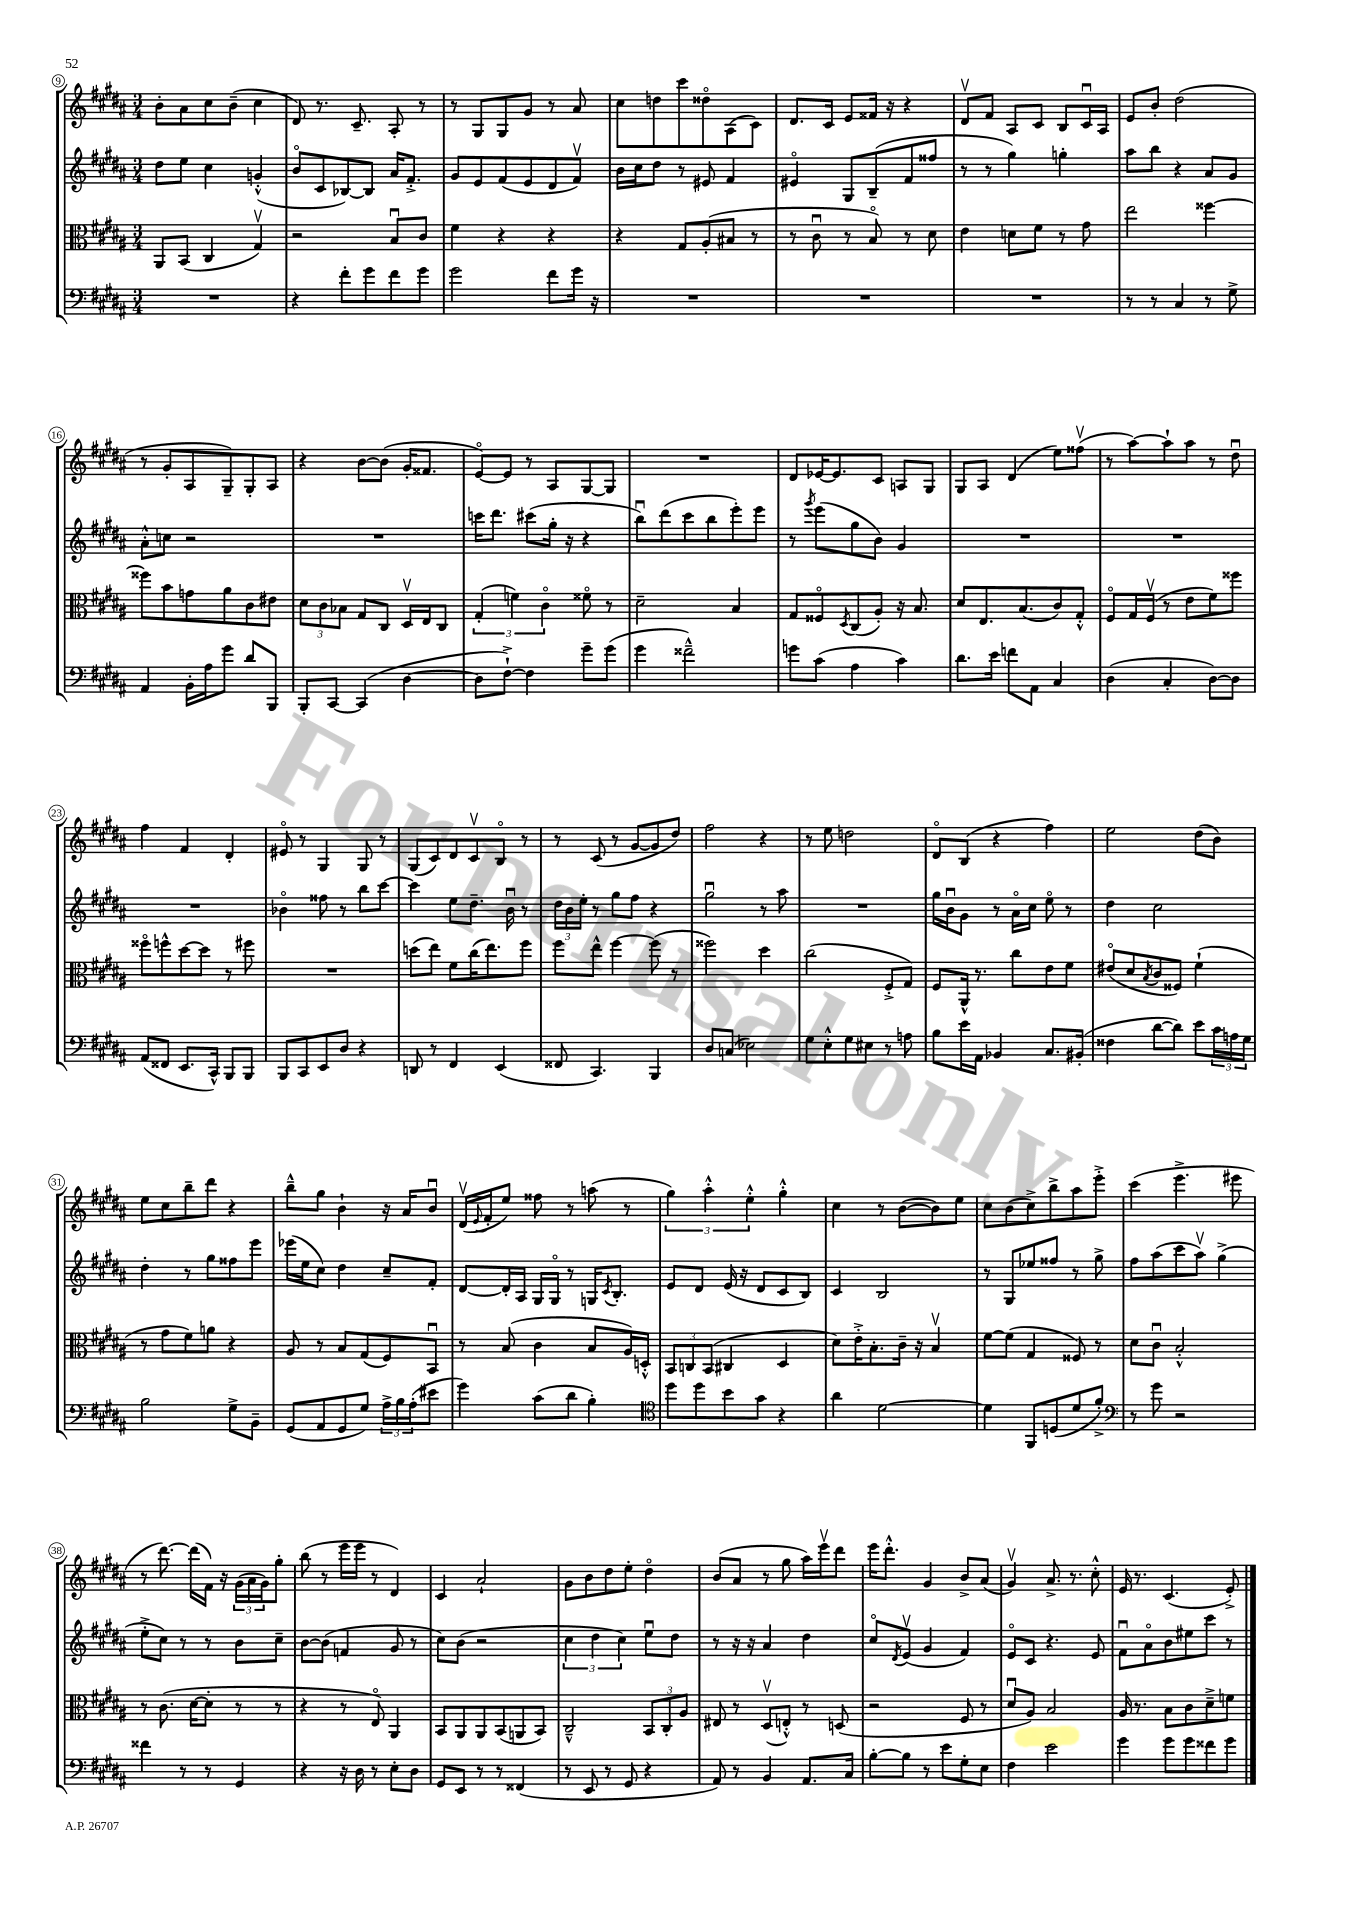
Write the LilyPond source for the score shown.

<<
\new StaffGroup <<
\new Staff = "s0" {
    \clef treble \key b \major \numericTimeSignature \time 3/4
    b'8-. ais'8 cis''8 b'8--( cis''4 |
    dis'8) r8. cis'8.-- ais8-. r8 |
    r8 gis8 gis8 gis'8 r8 ais'8 |
    cis''8 d''8 cis'''8 disis''8\flageolet ais8( cis'8) |
    dis'8. cis'16 e'8 fisis'16 r16 r4 |
    dis'8\upbow fis'8 ais8 cis'8 b8 cis'16\downbow ais16 |
    e'8 b'8-. dis''2( |
    r8 gis'8-. ais8 gis8--) gis8-. ais8 |
    r4 b'8~ b'8( gis'16-. fisis'8. |
    e'8~\flageolet) e'8 r8 ais8 gis8~ gis8 |
    R2. |
    dis'8 ees'16~ ees'8. cis'8 a8 gis8 |
    gis8 ais8 dis'4( e''8) fisis''8\upbow( |
    r8 ais''8~) ais''8-! ais''8 r8 dis''8\downbow |
    fis''4 fis'4 dis'4-. |
    eis'8\flageolet r8 gis4 gis8 r8 |
    gis8( cis'8) dis'8 cis'8\upbow b8\flageolet r8 |
    r8 cis'8( r8 gis'8~ gis'8 dis''8) |
    fis''2 r4 |
    r8 e''8 d''2 |
    dis'8\flageolet b8( r4 fis''4) |
    e''2 dis''8( b'8) |
    e''8 cis''8 b''8-- dis'''8 r4 |
    b''8---^ gis''8 b'4-! r16 ais'16 b'8\downbow |
    dis'16\upbow( \appoggiatura { e'8 } fis'16-. e''8) fisis''8 r8 a''8( r8 |
    \tuplet 3/2 { gis''4) ais''4-.-^ e''4-.-^ } gis''4-.-^ |
    cis''4 r8 b'8~( b'8) e''8 |
    cis''8 b'8( cis''8->) b''8-> ais''8 e'''8-.-> |
    cis'''4( e'''4.-> eis'''8 |
    r8 dis'''8.~) dis'''16( fis'16) r16 \tuplet 3/2 { gis'16( ais'16 gis'16) } gis''8-. |
    b''8( r8 e'''16 e'''16 r8 dis'4) |
    cis'4 ais'2-! |
    gis'8 b'8 dis''8 e''8-. dis''4\flageolet |
    b'8( ais'8 r8 gis''8 ais''16) e'''16\upbow dis'''8 |
    e'''16 dis'''8.-.-^ gis'4 b'8-> ais'8( |
    gis'4\upbow) ais'8.-> r8. cis''8-.-^ |
    e'16 r8. cis'4.( e'8-.->) \bar "|." |
}
\new Staff = "s1" {
    \clef treble \key b \major \numericTimeSignature \time 3/4
    dis''8 e''8 cis''4 g'4-.-^( |
    b'8\flageolet cis'8 bes8~) bes8 ais'16 fis'8.-.-> |
    gis'8 e'8 fis'8( e'8 dis'8 fis'8\upbow) |
    b'16 cis''16 dis''8 r8 eis'8 fis'4 |
    eis'4\flageolet gis8 b8--( fis'8 fisis''8 |
    r8 r8 gis''4) g''4-. |
    ais''8 b''8 r4 ais'8 gis'8 |
    ais'8-.-^ c''8 r2 |
    R2. |
    c'''16 dis'''8. cis'''8( gis''16-. r16 r4 |
    b''8\downbow) dis'''8( cis'''8 b''8 e'''8-.) e'''8 |
    r8 \acciaccatura { gis'''8 } e'''8( gis''8 b'8) gis'4 |
    R2. |
    R2. |
    R2. |
    bes'4\flageolet fisis''8 r8 b''8 cis'''8~ |
    cis'''4 e''8 dis''8.-- b'16\downbow r8 |
    \tuplet 3/2 { dis''16 b'16 e''16-. } r8 gis''8 fis''8 r4 |
    gis''2\downbow r8 ais''8 |
    R2. |
    gis''16 b'16\downbow gis'8 r8 ais'16\flageolet cis''16 e''8\flageolet r8 |
    dis''4 cis''2 |
    dis''4-. r8 gis''8 fisis''8 e'''8 |
    ees'''16( e''16 cis''8) dis''4 cis''8-- fis'8-. |
    dis'8~ dis'16-. ais16 gis16 gis16\flageolet r8 g16 \acciaccatura { cis'8 } b8.-. |
    e'8 dis'8 e'16( r16 dis'8 cis'8 b8) |
    cis'4 b2 |
    r8 gis8 ees''8 fisis''8 r8 gis''8-> |
    fis''8 ais''8( cis'''8 ais''8\upbow) gis''4->( |
    e''8-.-> cis''8) r8 r8 b'8 cis''8-- |
    b'8~ b'8( f'4 gis'8 r8 |
    cis''8) b'8( r2 |
    \tuplet 3/2 { cis''4 dis''4 cis''4) } e''8\downbow dis''8 |
    r8 r16 r16 ais'4 dis''4 |
    cis''8\flageolet \acciaccatura { dis'8 } e'8\upbow( gis'4 fis'4) |
    e'8\flageolet cis'8 r4. e'8 |
    fis'8\downbow ais'8\flageolet b'8 eis''8 cis'''8 r8 \bar "|." |
}
\new Staff = "s2" {
    \clef alto \key b \major \numericTimeSignature \time 3/4
    ais,8 b,8( cis4 gis4\upbow) |
    r2 b8\downbow cis'8 |
    fis'4 r4 r4 |
    r4 gis8 ais8-.( bis8 r8 |
    r8 cis'8\downbow r8 b8\flageolet) r8 dis'8 |
    e'4 d'8 fis'8 r8 gis'8 |
    e''2 fisis''4~ |
    fisis''8 b'8 g'8 ais'8 cis'8 eis'8 |
    \tuplet 3/2 { dis'8 cis'8 bes8 } gis8 cis8 dis16\upbow e16 cis8 |
    \tuplet 3/2 { gis4-.( f'4) cis'4\flageolet } fisis'8\flageolet r8 |
    dis'2-- b4 |
    gis8 fisis8\flageolet \acciaccatura { dis8 } cis8( ais8-.) r16 b8. |
    dis'8 e8. b8.( cis'8) gis8-.-^ |
    fis8\flageolet gis16 fis16\upbow( r8 e'8 fis'8) fisis''8 |
    fisis''8\flageolet f''8-^ dis''8~ dis''8 r8 fis''8 |
    R2. |
    d''8( e''8) fis'8 cis''16( e''8.) fis''8 |
    fis''8 e''8-^ fis''4~ fis''8( r8 |
    fisis''2) dis''4 |
    cis''2( fis8-.-> gis8) |
    fis8 ais,16-^ r8. cis''8 e'8 fis'8 |
    eis'8\flageolet( dis'8 \acciaccatura { b8 } cis'8 fisis8) fis'4-!( |
    r8 gis'8 fis'8) a'8 r4 |
    ais8 r8 b8 gis8( fis8) b,8\downbow |
    r8 b8( cis'4 b8 ais16) d16-.-^ |
    \tuplet 3/2 { b,8 c8 b,8( } cis4 dis4 |
    dis'8) e'16-.-> b8.-. cis'16-- r16 b4\upbow |
    fis'8~ fis'8( gis4 fisis8) r8 |
    dis'8 cis'8\downbow b2-.-^ |
    r8 cis'8.( dis'16~ dis'8-. r8 r8 |
    r4 r8 e8\flageolet) ais,4 |
    b,8 ais,8 ais,8 b,8( a,8 b,8) |
    cis2---^ \tuplet 3/2 { b,8 cis8-. ais8 } |
    eis8 r8 dis8\upbow( e8-.-^) r8 d8( |
    r2 fis8 r8 |
    dis'8\downbow ais8) b2 |
    ais16 r8. b8 cis'8 dis'8---> f'8 \bar "|." |
}
\new Staff = "s3" {
    \clef bass \key b \major \numericTimeSignature \time 3/4
    R2. |
    r4 fis'8-. gis'8 fis'8 gis'8 |
    gis'2 fis'8 gis'16 r16 |
    R2. |
    R2. |
    R2. |
    r8 r8 cis4 r8 gis8-> |
    ais,4 b,16-. ais16 gis'8 dis'8 b,,8 |
    b,,8-. cis,8~ cis,4( dis4~ |
    dis8 fis8~-!->) fis4 gis'8-- gis'8( |
    gis'4 fisis'2---^) |
    g'8 cis'8( ais4 cis'4) |
    dis'8. e'16 f'8 ais,8 cis4 |
    dis4( cis4-. dis8~) dis8 |
    ais,8( fisis,8 e,8. cis,16-^) b,,8 b,,8 |
    b,,8 cis,8 e,8 dis8 r4 |
    d,8 r8 fis,4 e,4( |
    fisis,8 cis,4.) b,,4 |
    dis8 c8( ees2) |
    gis8 e8-.-^ gis8 eis8 r8 a8 |
    b8 e'16 ais,16 bes,4 cis8. bis,16-.( |
    fisis4 dis'8~ dis'8) e'8 \tuplet 3/2 { cis'16 a16 gis16 } |
    b2 gis8-> b,8-- |
    gis,8( ais,8 gis,8 gis8) \tuplet 3/2 { ais16-> b16 ais16-.( } eis'8 |
    gis'4) cis'8( dis'8 b4-.) |
    \clef tenor dis''8 dis''8 b'8 gis'8 r4 |
    ais'4 dis'2~ |
    dis'4 fis,8 d8( dis'8 fis'8-.->) |
    \clef bass r8 gis'8 r2 |
    fisis'4 r8 r8 gis,4 |
    r4 r16 dis16 r8 e8-. dis8 |
    gis,8 e,8 r8 r8 fisis,4( |
    r8 e,8 r8 gis,8 r4 |
    ais,8) r8 b,4 ais,8. cis16 |
    b8~-. b8 r8 e'8 gis8-. e8 |
    fis4 e'2 |
    gis'4 gis'8 gis'8 fisis'8 gis'8 \bar "|." |
}
>>
>>
\layout { \context { \Score currentBarNumber = #9 \override BarNumber.stencil = #(make-stencil-circler 0.1 0.3 ly:text-interface::print) } }
